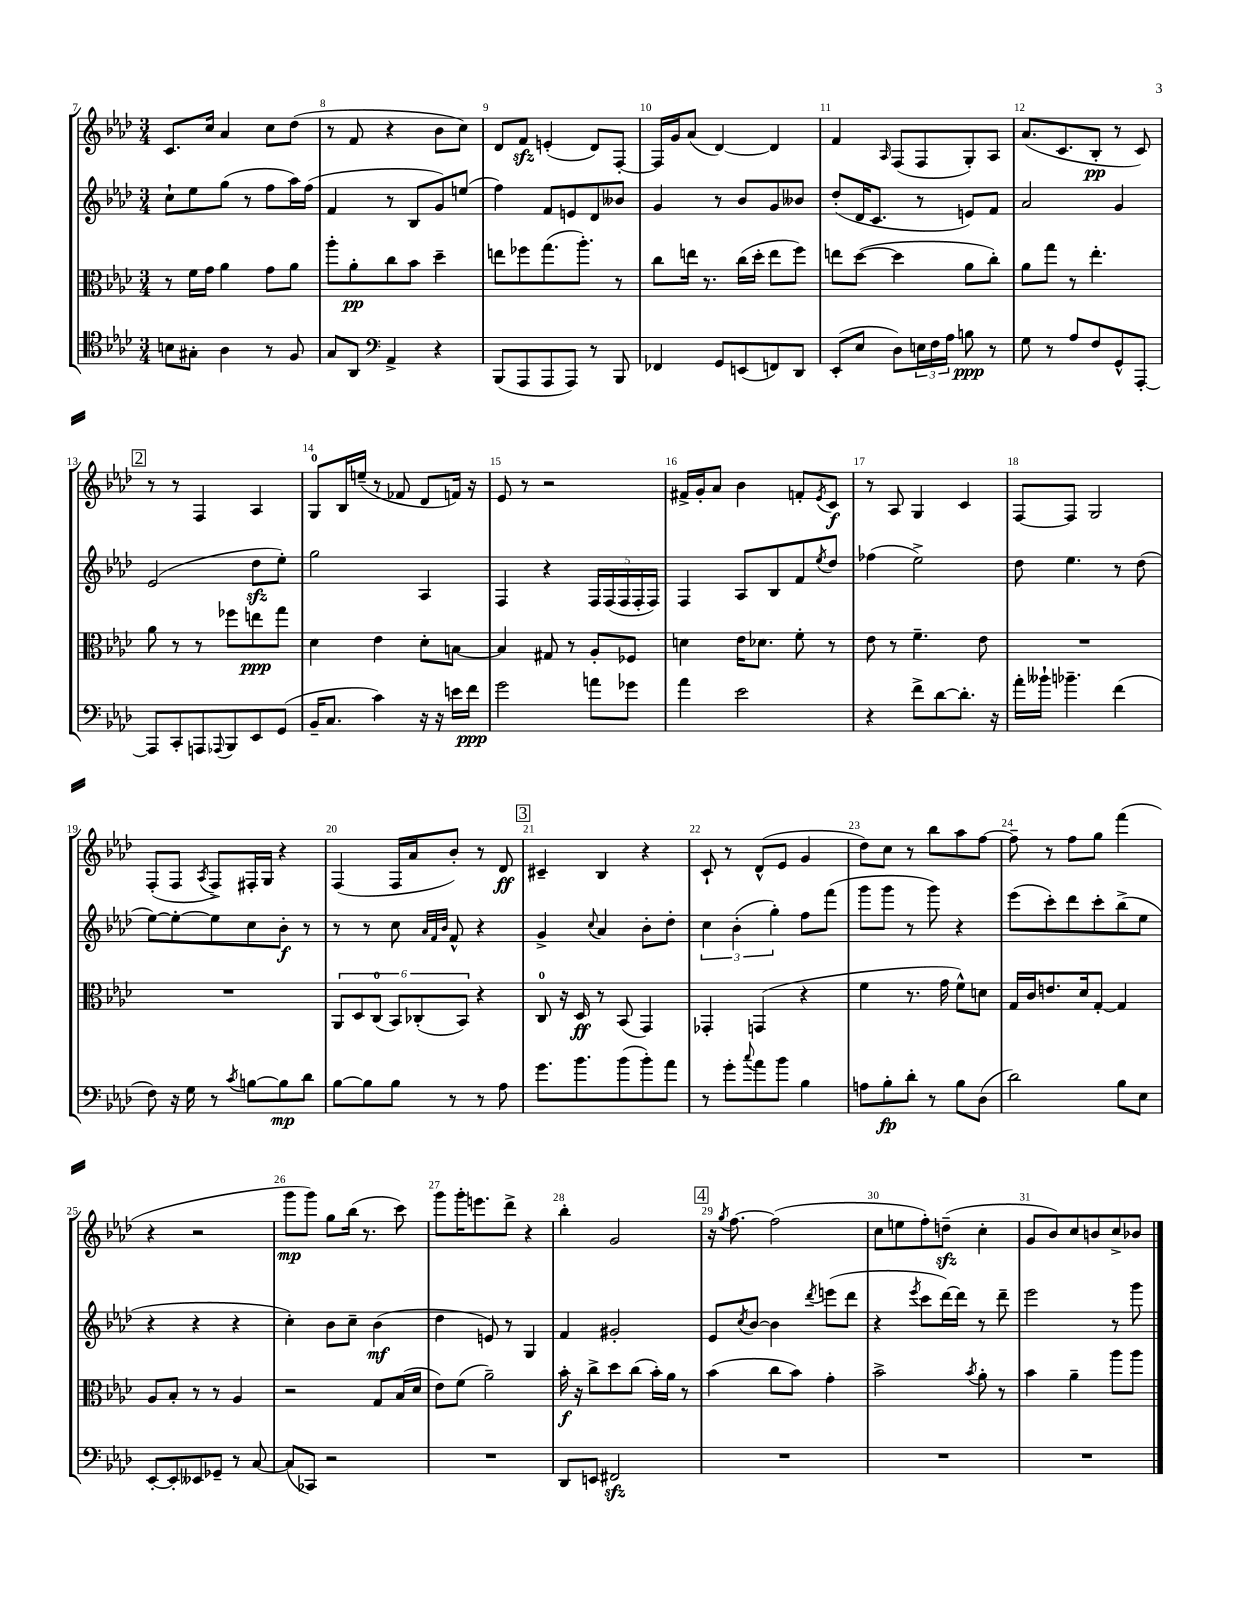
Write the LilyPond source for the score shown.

<<
\new StaffGroup <<
\new Staff = "s0" {
    \clef treble \key aes \major \numericTimeSignature \time 3/4
    c'8. c''16 aes'4 c''8 des''8( |
    r8 f'8 r4 bes'8 c''8) |
    des'8 f'8\sfz e'4-.( des'8) f8~-. |
    f16 g'16 aes'8( des'4~) des'4 |
    f'4 \grace { aes16 } f8( f8 g8-.) aes8 |
    aes'8.( c'8. bes8-.\pp r8 c'8) |
    \mark \markup { \box "2" } r8 r8 f4 aes4 |
    g8-0 bes16 e''16--( r8 fes'8 des'8 f'16) r16 |
    ees'8 r8 r2 |
    fis'16-> g'16-. aes'8 bes'4 f'8-. \acciaccatura { ees'8 } c'8\f |
    r8 aes8 g4 c'4 |
    f8~ f8 g2 |
    f8-.( f8 \acciaccatura { aes8 } f8->) fis16-. g16 r4 |
    f4( f16 aes'16 bes'8-.) r8 des'8\ff |
    \mark \markup { \box "3" } cis'4-- bes4 r4 |
    c'8-! r8 des'8-^( ees'8 g'4 |
    des''8) c''8 r8 bes''8 aes''8 f''8~ |
    f''8-- r8 f''8 g''8 f'''4( |
    r4 r2 |
    g'''8\mp g'''8) g''8 bes''16( r8. c'''8) |
    g'''8 g'''16-. e'''8. des'''8-> r4 |
    bes''4-. g'2 |
    \mark \markup { \box "4" } r16 \acciaccatura { g''8 } f''8.~ f''2( |
    c''8 e''8 f''8-.) d''8--\sfz( c''4-. |
    g'8 bes'8) c''8 b'8 c''8-> bes'8 \bar "|." |
}
\new Staff = "s1" {
    \clef treble \key aes \major \numericTimeSignature \time 3/4
    c''8-! ees''8 g''8( r8 f''8 aes''16) f''16( |
    f'4 r8 bes8 g'8) e''8( |
    f''4) f'8 e'8 des'8 beses'8 |
    g'4 r8 bes'8 g'8 beses'8 |
    des''8-.( des'16 c'8. r8 e'8) f'8 |
    aes'2 g'4 |
    \mark \markup { \box "2" } ees'2( des''8\sfz ees''8-.) |
    g''2 aes4 |
    f4 r4 \tuplet 5/4 { f16 f16( f16 f16-. f16) } |
    f4 aes8 bes8 f'8 \acciaccatura { ees''8 } des''8 |
    fes''4( ees''2->) |
    des''8 ees''4. r8 des''8( |
    ees''8~) ees''8~-. ees''8 c''8 bes'8-.\f r8 |
    r8 r8 c''8 \grace { aes'32 f'32 bes'32 } f'8-^ r4 |
    \mark \markup { \box "3" } g'4-> \appoggiatura { c''8 } aes'4 bes'8-. des''8-. |
    \tuplet 3/2 { c''4 bes'4-.( g''4-.) } f''8 f'''8( |
    g'''8 g'''8 r8 g'''8) r4 |
    ees'''8( c'''8-.) des'''8 c'''8-. bes''8->( ees''8 |
    r4 r4 r4 |
    c''4-.) bes'8 c''8-- bes'4\mf( |
    des''4 e'8) r8 g4 |
    f'4 gis'2-. |
    \mark \markup { \box "4" } ees'8 \acciaccatura { c''8 } bes'8~ bes'4 \acciaccatura { des'''8 } e'''8( des'''8 |
    r4 \acciaccatura { ees'''8 } c'''8 des'''16~) des'''16 r8 des'''8-- |
    ees'''2 r8 g'''8 \bar "|." |
}
\new Staff = "s2" {
    \clef alto \key aes \major \numericTimeSignature \time 3/4
    r8 f'16 g'16 aes'4 g'8 aes'8 |
    aes''8-. aes'8-.\pp c''8 bes'8 des''4-- |
    e''8 fes''8 g''8.( aes''8.-.) r8 |
    c''8 e''16 r8. c''16( des''16-. e''8 f''8) |
    e''8 des''8~( des''4 aes'8 c''8-.) |
    aes'8 g''8 r8 ees''4.-. |
    \mark \markup { \box "2" } aes'8 r8 r8 fes''8 e''8\ppp g''8 |
    des'4 ees'4 des'8-. b8~ |
    b4 gis8 r8 aes8-. fes8 |
    d'4 ees'16 des'8. f'8-. r8 |
    ees'8 r8 f'4.-- ees'8 |
    R2. |
    R2. |
    \tuplet 6/4 { aes,8 des8 c8-0( bes,8) ces8-.( bes,8) } r4 |
    \mark \markup { \box "3" } c8-0 r16 des16\ff r8 bes,8( g,4) |
    ges,4-. g,4( r4 |
    f'4 r8. g'16 f'8-^) d'8 |
    g16 c'16 e'8. des'16 g8~-. g4 |
    aes8 bes8-. r8 r8 aes4 |
    r2 g8 bes16( des'16 |
    ees'8) f'8( aes'2--) |
    bes'16-.\f r16 c''8-> des''8 c''8( bes'16-.) aes'16 r8 |
    \mark \markup { \box "4" } bes'4( c''8 bes'8) g'4-. |
    bes'2-> \acciaccatura { bes'8 } aes'8-. r8 |
    bes'4 aes'4-- aes''8 aes''8 \bar "|." |
}
\new Staff = "s3" {
    \clef tenor \key aes \major \numericTimeSignature \time 3/4
    b8 gis8-. aes4 r8 f8 |
    g8 aes,8 \clef bass aes,4-> r4 |
    bes,,8( aes,,8 aes,,8 aes,,8) r8 bes,,8 |
    fes,4 g,8 e,8( f,8) des,8 |
    ees,8-.( ees8 des8) \tuplet 3/2 { e16 f16 aes16 } b8\ppp r8 |
    g8 r8 aes8 f8 g,8-^ aes,,8~-. |
    \mark \markup { \box "2" } aes,,8 c,8-. a,,8 \appoggiatura { aes,,8 } bes,,8 ees,8 g,8( |
    bes,16-- c8. c'4) r16 r16 e'16 f'16\ppp |
    g'2 a'8 ges'8 |
    aes'4 ees'2 |
    r4 f'8-> des'8~ des'8.-. r16 |
    aes'16-. beses'16-! bes'4.-- f'4( |
    f8) r16 g16 r8 \acciaccatura { c'8 } b8~ b8\mp des'8 |
    bes8~ bes8 bes8 r8 r8 aes8 |
    \mark \markup { \box "3" } g'8. bes'8. bes'8( bes'8-.) aes'8 |
    r8 g'8-. \appoggiatura { c''8 } aes'8 bes'8 bes4 |
    a8 bes8-.\fp des'8-. r8 bes8 des8( |
    des'2) bes8 ees8 |
    ees,8~-. ees,8-. eeses,8 ges,8-- r8 c8~ |
    c8( ces,8) r2 |
    R2. |
    des,8 e,8 fis,2\sfz |
    \mark \markup { \box "4" } R2. |
    R2. |
    R2. \bar "|." |
}
>>
>>
\layout { \context { \Score currentBarNumber = #7 \override BarNumber.break-visibility = ##(#f #t #t) barNumberVisibility = #all-bar-numbers-visible } }
